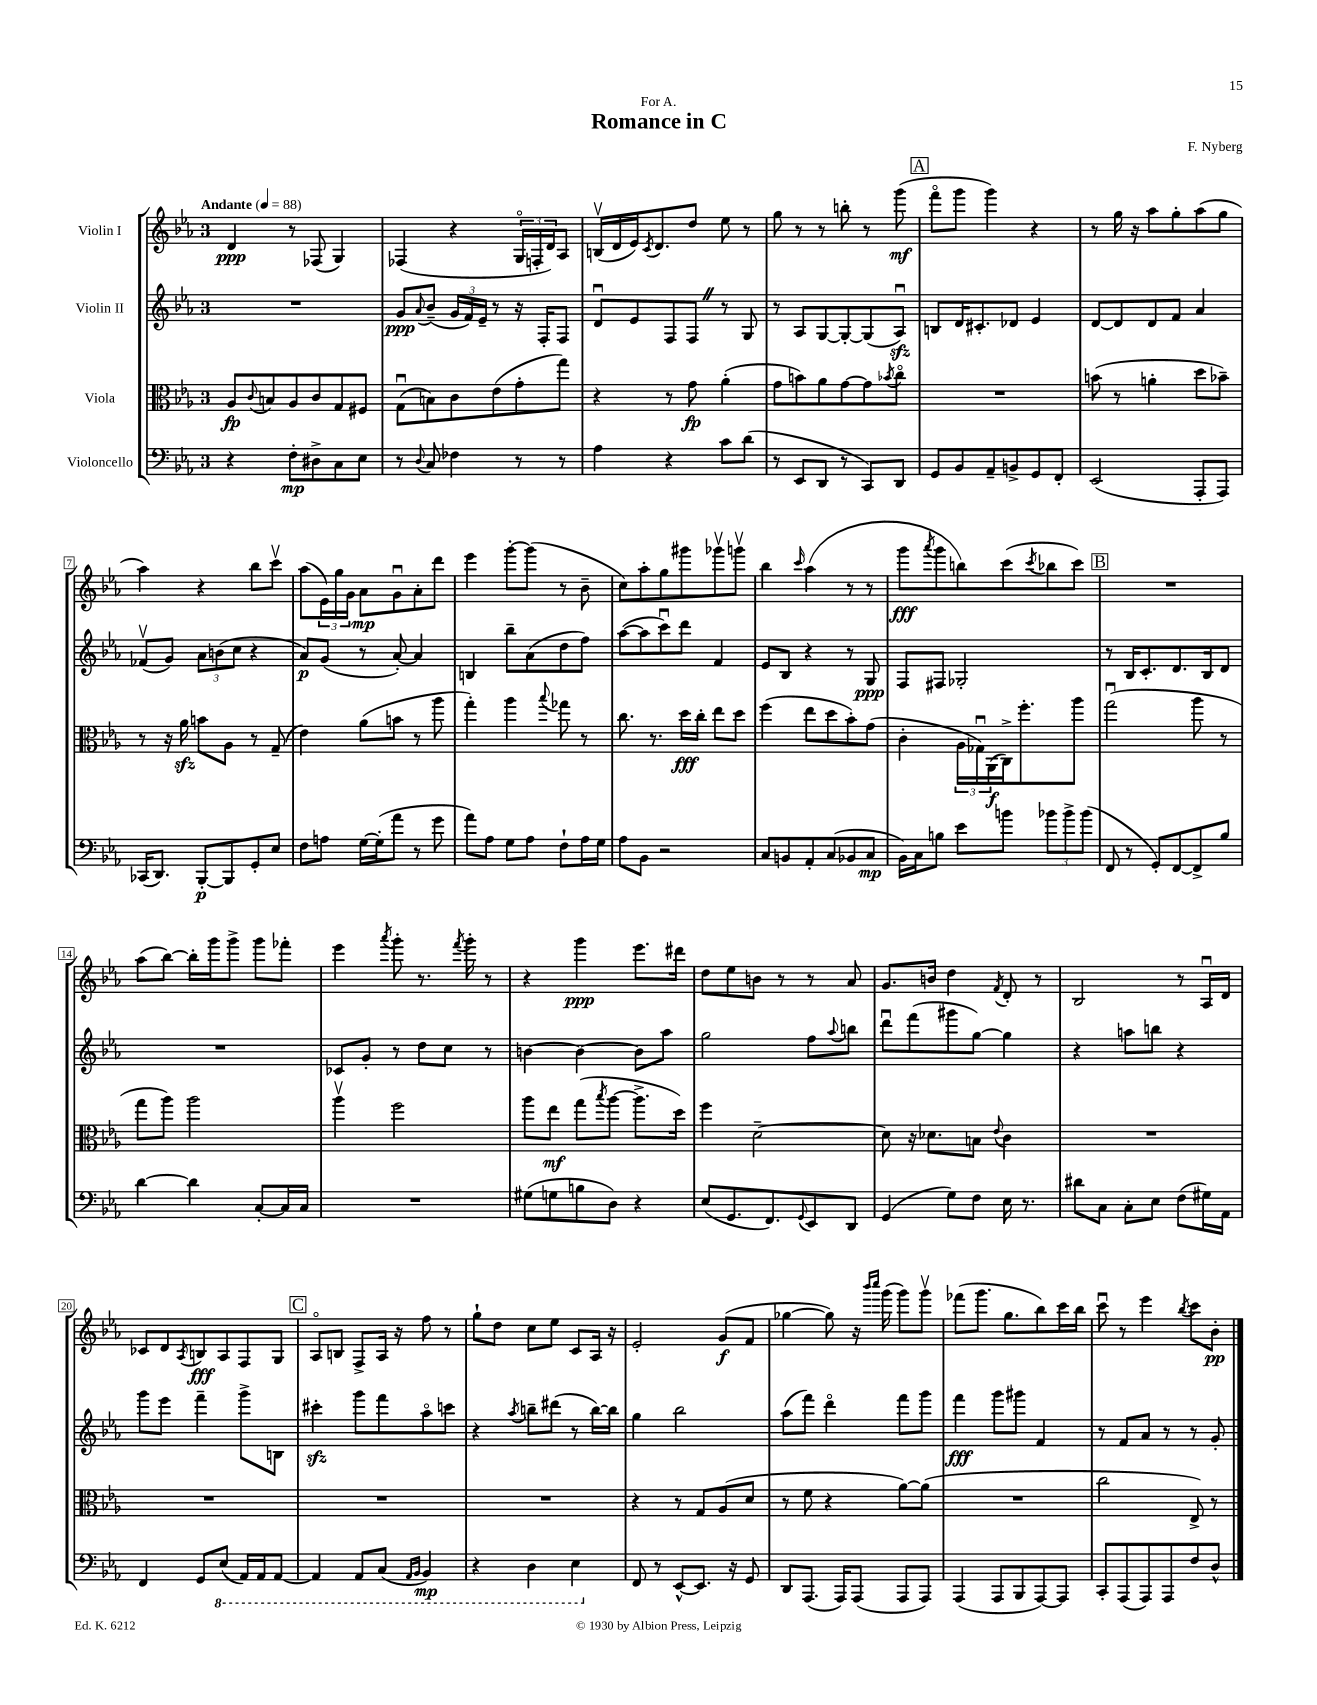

**kern	**dynam	**kern	**dynam	**kern	**dynam	**kern	**dynam
*part4	*part4	*part3	*part3	*part2	*part2	*part1	*part1
*staff4	*staff4	*staff3	*staff3	*staff2	*staff2	*staff1	*staff1
*I"Violoncello	*	*I"Viola	*	*I"Violin II	*	*I"Violin I	*
*clefF4	*	*clefC3	*	*clefG2	*	*clefG2	*
*k[b-e-a-]	*	*k[b-e-a-]	*	*k[b-e-a-]	*	*k[b-e-a-]	*
*M3/4	*	*M3/4	*	*M3/4	*	*M3/4	*
*MM88	*	*MM88	*	*MM88	*	*MM88	*
=1	=1	=1	=1	=1	=1	=1	=1
!	!	!	!	!	!	!LO:TX:a:B:t=Andante	!
4r	.	8A-/L	fp	2.r	.	4d/	ppp
.	.	8qqc/	.	.	.	.	.
.	.	8Bn/	.	.	.	.	.
8F'\L	mp	8A-/	.	.	.	8r	.
8D#X^\	.	8c/	.	.	.	(8F-X/	.
8C\	.	8G/	.	.	.	4G/)	.
8E-\J	.	8F#X/J	.	.	.	.	.
=2	=2	=2	=2	=2	=2	=2	=2
8r	.	(8Gu\L	.	8g/L	ppp	(4F-X/	.
8qqD/	.	.	.	8qqa-/	.	.	.
8C/	.	8Bn\)	.	(8b-~/J	.	.	.
4F-X\	.	8c\	.	24g/LL	.	4r	.
.	.	.	.	24f/)	.	.	.
.	.	.	.	24e-~/JJ	.	.	.
.	.	(8e-\	.	8r	.	.	.
8r	.	8g'\	.	16r	.	24G/LL	.
.	.	.	.	.	.	24Fn'/	.
.	.	.	.	16F'/KL	.	.	.
.	.	.	.	.	.	24d/J)	.
8r	.	8gg\J)	.	8F/J	.	8A-/J	.
=3	=3	=3	=3	=3	=3	=3	=3
4A-\	.	4r	.	8du/L	.	(16Bnv/LL	.
.	.	.	.	.	.	16d/	.
.	.	.	.	8e-/	.	16e-/J)	.
.	.	.	.	.	.	8qc/	.
.	.	.	.	.	.	8.d/	.
4r	.	8r	.	8F/	.	.	.
.	.	8g\	fp	8FZ/J	.	8dd/J	.
8c\L	.	(4a-'\	.	8r	.	8ee-\	.
(8d\J	.	.	.	8G/	.	8r	.
=4	=4	=4	=4	=4	=4	=4	=4
8r	.	8g\L	.	8r	.	8gg\	.
8EE-/L	.	8bn\)	.	8A-/L	.	8r	.
8DD/J	.	8a-\	.	[8G/	.	8r	.
8r	.	[8g\	.	8G'/_	.	8bbn'\	.
8CC/L)	.	8g\]	.	(8G/]	.	8r	.
.	.	8qb-X/	.	.	.	.	.
8DD/J	.	8cc\J	.	8A-zzu/J)	.	(8ggg\	mf
!!LO:REH:place=s1:t=A
=5	=5	=5	=5	=5	=5	=5	=5
8GG/L	.	2.r	.	8Bn/L	.	8fff\L	.
8BB-/	.	.	.	16d/K	.	8ggg\J	.
.	.	.	.	8.c#X'/	.	.	.
8AA-~/	.	.	.	.	.	4ggg\)	.
8BBn^/	.	.	.	8d-X/J	.	.	.
8GG/	.	.	.	4e-/	.	4r	.
8FF'/J	.	.	.	.	.	.	.
=6	=6	=6	=6	=6	=6	=6	=6
(2EE-/	.	(8bn\	.	[8d/L	.	8r	.
.	.	8r	.	8d/]	.	16gg\	.
.	.	.	.	.	.	16r	.
.	.	4an'\	.	8d/	.	8aa-\L	.
.	.	.	.	8f/J	.	8gg'\	.
8AAA-'/L	.	8dd\L	.	4a-/	.	(8aa-\	.
8AAA-/J)	.	8b-X~\J)	.	.	.	8gg\J	.
!!LO:LB:g=z
=7	=7	=7	=7	=7	=7	=7	=7
(16CC-X/KL	.	8r	.	(8f-Xv/L	.	4aa-\)	.
8.DD/J)	.	.	.	.	.	.	.
.	.	16r	.	8g/J)	.	.	.
.	.	16a-zz\	.	.	.	.	.
[8BBB-'/L	p	8bn\L	.	12a-\L	.	4r	.
.	.	.	.	(12bn\	.	.	.
8BBB-/]	.	8A-\J	.	.	.	.	.
.	.	.	.	12cc\J	.	.	.
8GG'/	.	8r	.	4r	.	8bb-\L	.
8E-/J	.	(8G~/	.	.	.	8cccv\J	.
=8	=8	=8	=8	=8	=8	=8	=8
8F\L	.	4e-\)	.	8a-/L)	p	(8aa-\L	.
8An\J	.	.	.	(8g/J	.	24e-\L)	.
.	.	.	.	.	.	24gg\	.
.	.	.	.	.	.	24g\JJ	.
[16G\LL	.	(8a-\L	.	8r	.	8a-\L	mp
(16G'\J]	.	.	.	.	.	.	.
8a-\J	.	8bn\J	.	[8a-'/)	.	8gu\	.
8r	.	8r	.	4a-/]	.	8a-'\	.
8g\	.	8aa-\	.	.	.	8ddd\J	.
=9	=9	=9	=9	=9	=9	=9	=9
8a-\L)	.	4gg'\)	.	4Bn/	.	4eee-\	.
8A-\J	.	.	.	.	.	.	.
8G\L	.	4aa-\	.	8bb-~\L	.	[8ggg'\L	.
8A-\J	.	.	.	(8a-\	.	(8ggg\J]	.
.	.	8qqbb-/	.	.	.	.	.
8F`\L	.	8gg-X\	.	8dd\	.	8r	.
16A-\L	.	8r	.	8ff\J)	.	8b-~\	.
16G\JJ	.	.	.	.	.	.	.
=10	=10	=10	=10	=10	=10	=10	=10
8A-\L	.	8.cc\	.	([8aa-\L	.	8cc\L)	.
8BB-\J	.	.	.	8aa-\]	.	8aa-'\	.
.	.	8.r	.	.	.	.	.
2r	.	.	.	8cccu\)	.	8gg\	.
.	.	16dd\LL	fff	8ddd\J	.	8ggg#X\	.
.	.	16cc'\JJ	.	.	.	.	.
.	.	8ee-\L	.	4f/	.	8ggg-Xv\	.
.	.	8dd\J	.	.	.	8gggnv\J	.
=11	=11	=11	=11	=11	=11	=11	=11
8C/L	.	(4ff\	.	8e-/L	.	4bb-\	.
8BBn/	.	.	.	8B-/J	.	.	.
.	.	.	.	.	.	16qqccc/	.
8AA-'/	.	8ee-\L	.	4r	.	(4aa-\	.
(8C/	.	8dd\	.	.	.	.	.
8BB-X/	.	8b-'\)	.	8r	.	8r	.
8C/J	mp	(8g\J	.	8G/	ppp	8r	.
=12	=12	=12	=12	=12	=12	=12	=12
16BB-\LL)	.	4c'\	.	8F/L	.	8ggg\L	fff
16C\J	.	.	.	.	.	.	.
.	.	.	.	.	.	8qaaa-/	.
8Bn\J	.	.	.	8F#X/J	.	8ggg\	.
8e-\L	.	24A-\LL	.	2G-X'/	.	8bbn\)	.
.	.	24G-Xu\)	.	.	.	.	.
.	.	(24AA-\	f	.	.	.	.
8bn\J	.	16C^\J)	.	.	.	(8ccc\	.
.	.	8.ff'\	.	.	.	.	.
.	.	.	.	.	.	8qccc/	.
12b-X\L	.	.	.	.	.	8bb-X\	.
12b-^\	.	.	.	.	.	.	.
.	.	8aa-\J	.	.	.	8ccc\J)	.
(12b-\J	.	.	.	.	.	.	.
!!LO:REH:place=s1:t=B
=13	=13	=13	=13	=13	=13	=13	=13
8FF/	.	(2ggu\	.	8r	.	2.r	.
8r	.	.	.	16B-/KL	.	.	.
.	.	.	.	8.c'/	.	.	.
8GG'/L)	.	.	.	.	.	.	.
[8FF/	.	.	.	8.d/	.	.	.
8FF^/]	.	8aa-\	.	.	.	.	.
.	.	.	.	16B-/k	.	.	.
8B-/J	.	8r	.	8d/J	.	.	.
!!LO:LB:g=z
=14	=14	=14	=14	=14	=14	=14	=14
[4d\	.	8gg\L	.	2.r	.	(8aa-\L	.
.	.	8aa-\J)	.	.	.	[8bb-\J)	.
4d\]	.	2aa-\	.	.	.	16bb-'\LL]	.
.	.	.	.	.	.	16ggg\J	.
.	.	.	.	.	.	8ggg^\J	.
[8C'/L	.	.	.	.	.	8ggg\L	.
16C/L]	.	.	.	.	.	8fff-X'\J	.
16C/JJ	.	.	.	.	.	.	.
=15	=15	=15	=15	=15	=15	=15	=15
2.r	.	4aa-v\	.	8c-X/L	.	4eee-\	.
.	.	.	.	8g'/J	.	.	.
.	.	.	.	.	.	8qaaa-/	.
.	.	2ff\	.	8r	.	8ggg'\	.
.	.	.	.	8dd\L	.	8.r	.
.	.	.	.	8cc\J	.	.	.
.	.	.	.	.	.	8qfff/	.
.	.	.	.	.	.	16ggg'\	.
.	.	.	.	8r	.	8r	.
=16	=16	=16	=16	=16	=16	=16	=16
(8G#X\L	.	8aa-\L	.	[4bn\	.	4r	.
8Gn\	.	8ee-\J	mf	.	.	.	.
8Bn\	.	(8gg\L	.	4b\_	.	4ggg\	ppp
.	.	8qbb-/	.	.	.	.	.
8D\J)	.	[8aa-\J	.	.	.	.	.
4r	.	8.aa-^\L]	.	8b\L]	.	8.eee-\L	.
.	.	.	.	8aa-\J	.	.	.
.	.	16dd\Jk)	.	.	.	16ddd#X\Jk	.
=17	=17	=17	=17	=17	=17	=17	=17
(8E-/L	.	4ff\	.	2gg\	.	8dd\L	.
8.GG/	.	.	.	.	.	8ee-\	.
.	.	[2d~\	.	.	.	8bn\J	.
8.FF/)	.	.	.	.	.	.	.
.	.	.	.	.	.	8r	.
8qqGG/	.	.	.	.	.	.	.
8EE-/	.	.	.	8ff\L	.	8r	.
.	.	.	.	8qqaa-/	.	.	.
8DD/J	.	.	.	8bbn\J	.	8a-/	.
=18	=18	=18	=18	=18	=18	=18	=18
(4GG/	.	8d\]	.	8dddu\L	.	8.g/L	.
.	.	16r	.	(8fff\	.	.	.
.	.	8.d-X\L	.	.	.	16bn/Jk	.
8G\L)	.	.	.	8ggg#X\	.	4dd\	.
8F\J	.	8Bn\J	.	[8gg\J)	.	.	.
.	.	8qqe-/	.	.	.	8qf/	.
16E-\	.	4c\	.	4gg\]	.	8d'/	.
8.r	.	.	.	.	.	.	.
.	.	.	.	.	.	8r	.
=19	=19	=19	=19	=19	=19	=19	=19
8d#X\L	.	2.r	.	4r	.	2B-/	.
8C\J	.	.	.	.	.	.	.
8C'\L	.	.	.	8aan\L	.	.	.
8E-\J	.	.	.	8bbn\J	.	.	.
(8F\L	.	.	.	4r	.	8r	.
16G#X\L)	.	.	.	.	.	16A-u/LL	.
16AA-\JJ	.	.	.	.	.	16d/JJ	.
!!LO:LB:g=z
=20	=20	=20	=20	=20	=20	=20	=20
4FF/	.	2.r	.	8ggg\L	.	8c-X/L	.
.	.	.	.	8eee-\J	.	8d/	.
.	.	.	.	.	.	8qA-/	.
8GG/L	.	.	.	4fff~\	.	8Bn/	fff
*8ba	*	*	*	*	*	*	*
(8EE-/J	.	.	.	.	.	8A-/	.
16AAA-/LL)	.	.	.	8ggg^\L	.	8F/	.
16AAA-/J	.	.	.	.	.	.	.
[8AAA-/J	.	.	.	8Bn\J	.	8G/J	.
!!LO:REH:place=s1:t=C
=21	=21	=21	=21	=21	=21	=21	=21
4AAA-/]	.	2.r	.	4ccc#Xzz'\	.	8A-/L	.
.	.	.	.	.	.	8Bn/J	.
8AAA-/L	.	.	.	8ggg\L	.	8F^/L	.
(8CC/J	.	.	.	8fff\	.	16A-/Jk	.
.	.	.	.	.	.	16r	.
16qqAAA-/LL	.	.	.	.	.	.	.
16qqBBB-/JJ	.	.	.	.	.	.	.
4BBB-/)	mp	.	.	8aa-\	.	8ff\	.
.	.	.	.	8cccn\J	.	8r	.
=22	=22	=22	=22	=22	=22	=22	=22
4r	.	2.r	.	4r	.	8gg`\L	.
.	.	.	.	.	.	8dd\J	.
.	.	.	.	8qaa-/	.	.	.
4DD\	.	.	.	8bbn~\L	.	8cc\L	.
.	.	.	.	(8ddd#X\J	.	8ee-\J	.
4EE-\	.	.	.	8r	.	8c/L	.
.	.	.	.	[16bb\LL)	.	16A-/Jk	.
.	.	.	.	16bb\JJ]	.	16r	.
=23	=23	=23	=23	=23	=23	=23	=23
*X8ba	*	*	*	*	*	*	*
8FF/	.	4r	.	4gg\	.	2e-'/	.
8r	.	.	.	.	.	.	.
[8EE-^^/L	.	8r	.	2bb-\	.	.	.
8.EE-/J]	.	8G/L	.	.	.	.	.
.	.	(8A-/	.	.	.	(8g/L	f
16r	.	.	.	.	.	.	.
8GG/	.	8d/J	.	.	.	8f/J	.
=24	=24	=24	=24	=24	=24	=24	=24
8DD/L	.	8r	.	(8aa-\L	.	[4gg-X\	.
(8.AAA-/J	.	8f\	.	8fff\J)	.	.	.
.	.	4r	.	4ddd\	.	8gg-\])	.
16AAA-/KL)	.	.	.	.	.	.	.
(8AAA-/J	.	.	.	.	.	16r	.
.	.	.	.	.	.	16qqbbb-/LL	.
.	.	.	.	.	.	16qqcccc/JJ	.
.	.	.	.	.	.	(16ggg\	.
8AAA-/L	.	[8a-\L)	.	8fff\L	.	8ggg\L)	.
8AAA-/J)	.	(8a-\J]	.	8ggg\J	.	8gggv\J	.
=25	=25	=25	=25	=25	=25	=25	=25
(4AAA-/	.	2.r	.	4fff\	fff	(8fff-X\L	.
.	.	.	.	.	.	8.ggg\J	.
8AAA-/L	.	.	.	8ggg\L	.	.	.
.	.	.	.	.	.	8.gg\L	.
8BBB-/	.	.	.	8ggg#X\J	.	.	.
[8AAA-/)	.	.	.	4f/	.	8bb-\)	.
8AAA-/J]	.	.	.	.	.	16ccc\L	.
.	.	.	.	.	.	16bb-\JJ	.
=26	=26	=26	=26	=26	=26	=26	=26
8CC'/L	.	2cc\	.	8r	.	8cccu\	.
(8AAA-/	.	.	.	8f/L	.	8r	.
8AAA-/)	.	.	.	8a-/J	.	4eee-\	.
8AAA-/	.	.	.	8r	.	.	.
.	.	.	.	.	.	8qbb-/	.
8F/	.	8E-^/)	.	8r	.	8ccc\L	.
8D^^/J	.	8r	.	8g'/	.	8b-'\J	pp
==	==	==	==	==	==	==	==
*-	*-	*-	*-	*-	*-	*-	*-
